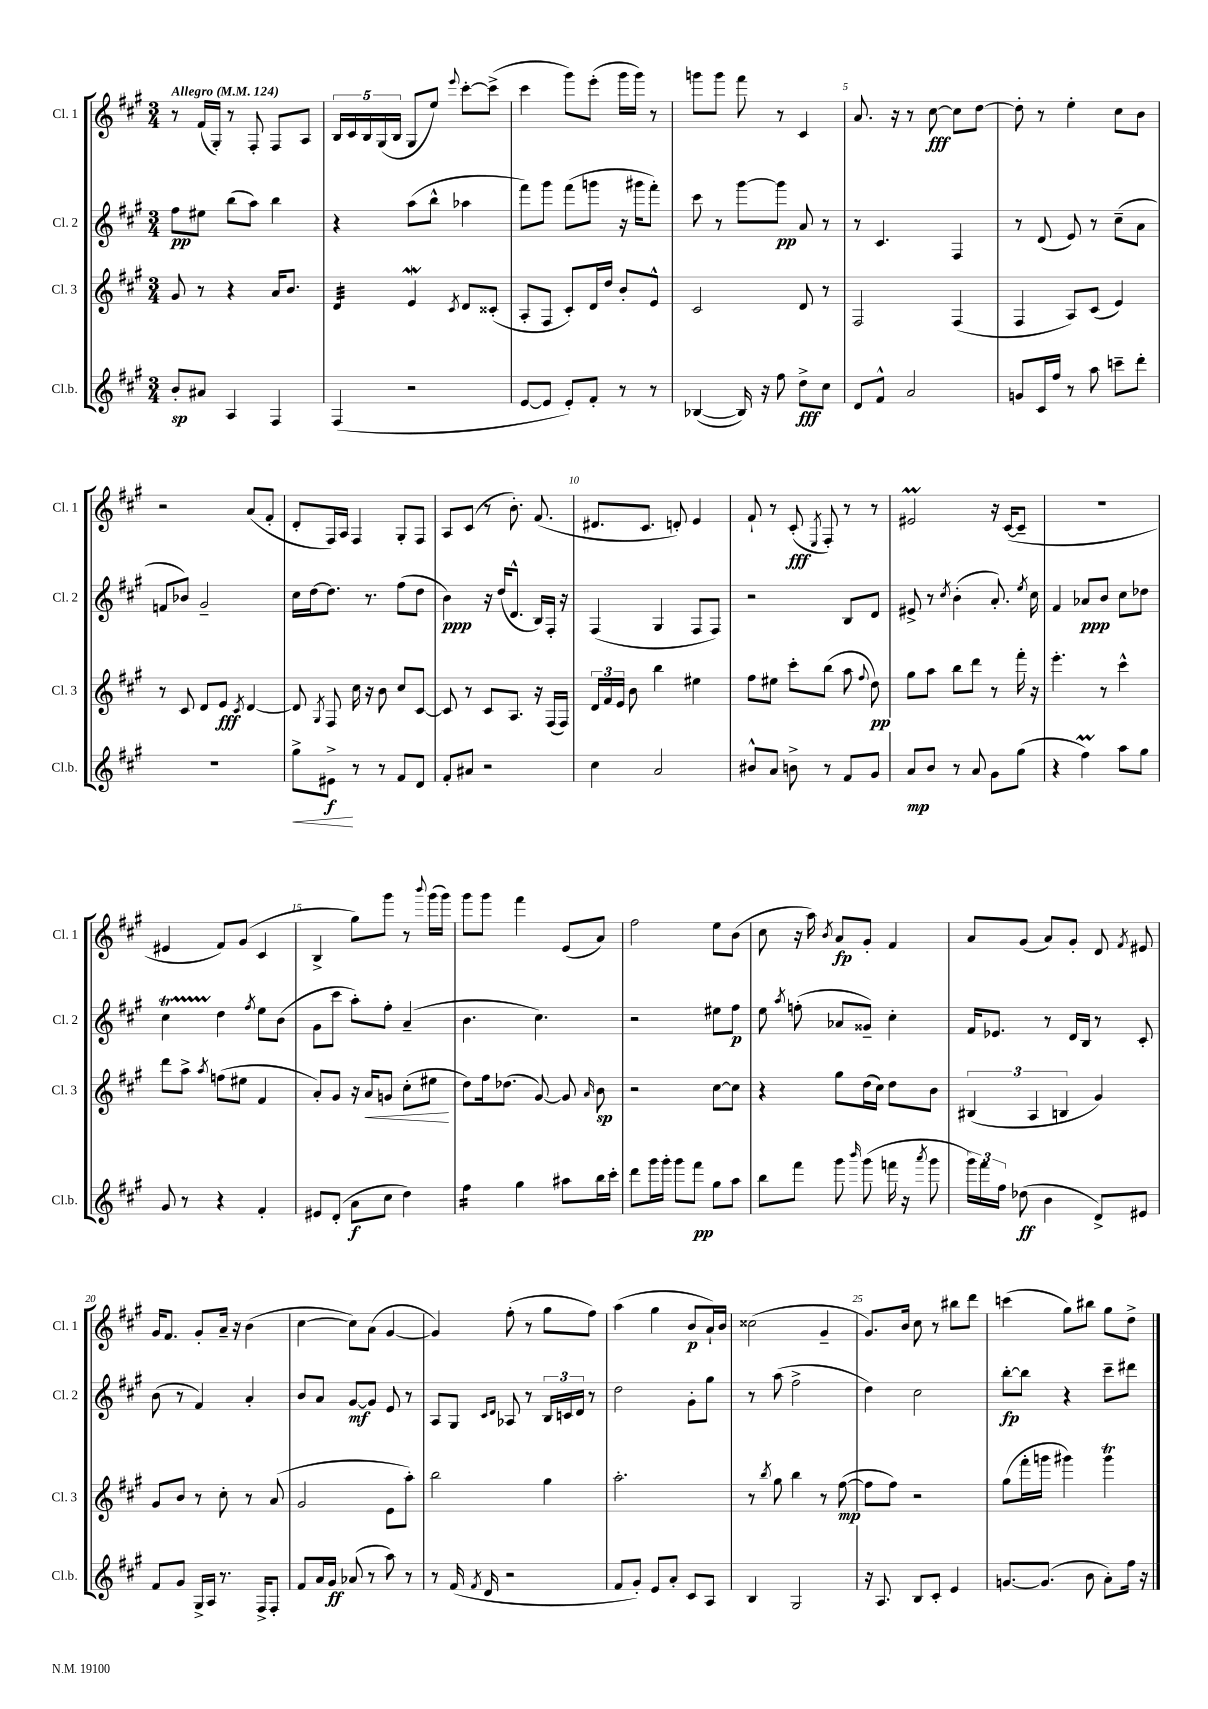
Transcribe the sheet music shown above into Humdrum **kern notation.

**kern	**dynam	**kern	**dynam	**kern	**dynam	**kern	**dynam
*part4	*part4	*part3	*part3	*part2	*part2	*part1	*part1
*staff4	*staff4	*staff3	*staff3	*staff2	*staff2	*staff1	*staff1
*I"Cl.b.	*	*I"Cl. 3	*	*I"Cl. 2	*	*I"Cl. 1	*
*I'Cl.b.	*	*I'Cl. 3	*	*I'Cl. 2	*	*I'Cl. 1	*
*clefG2	*	*clefG2	*	*clefG2	*	*clefG2	*
*k[f#c#g#]	*	*k[f#c#g#]	*	*k[f#c#g#]	*	*k[f#c#g#]	*
*M3/4	*	*M3/4	*	*M3/4	*	*M3/4	*
*MM124	*	*MM124	*	*MM124	*	*MM124	*
=1	=1	=1	=1	=1	=1	=1	=1
!	!	!	!	!	!	!LO:TX:a:B:t=Allegro	!
8b'/L	sp	8g#/	.	8ff#\L	pp	8r	.
8a#X/J	.	8r	.	8ee#X\J	.	(16f#/LL	.
.	.	.	.	.	.	16G#'/JJ)	.
4A/	.	4r	.	(8bb\L	.	8r	.
.	.	.	.	8aa\J)	.	8F#'/	.
4F#/	.	16a/KL	.	4bb\	.	8F#/L	.
.	.	8.b/J	.	.	.	.	.
.	.	.	.	.	.	8A/J	.
=2	=2	=2	=2	=2	=2	=2	=2
*	*	*tremolo	*	*	*	*	*
(4F#/	.	32d/LLL	.	4r	.	20B/LL	.
.	.	32d/	.	.	.	.	.
.	.	.	.	.	.	20c#/	.
.	.	32d/	.	.	.	.	.
.	.	32d/	.	.	.	.	.
.	.	.	.	.	.	20B/	.
.	.	32d/	.	.	.	.	.
.	.	.	.	.	.	(20G#/	.
.	.	32d/	.	.	.	.	.
.	.	32d/	.	.	.	.	.
.	.	.	.	.	.	20B/JJ	.
.	.	32d/JJJ	.	.	.	.	.
*	*	*Xtremolo	*	*	*	*	*
2r	.	4eW/	.	(8aa\L	.	8G#/L	.
.	.	.	.	8bb^^\J	.	8ee/J)	.
.	.	8qc#/	.	.	.	8qqeee/	.
.	.	8d/L	.	4aa-X\	.	[8ccc#'\L	.
.	.	(8c##X'/J	.	.	.	(8ccc#^\J]	.
=3	=3	=3	=3	=3	=3	=3	=3
[8e/L	.	8A'/L	.	8fff#\L)	.	4ccc#\	.
8e/J]	.	8F#/J	.	8ggg#\J	.	.	.
8e'/L)	.	8c#'/L)	.	(8fff#\L	.	8ggg#\L)	.
8f#'/J	.	16d/L	.	8gggn\J	.	(8eee'\J	.
.	.	16dd/JJ	.	.	.	.	.
8r	.	8b'/L	.	16r	.	16ggg#\LL	.
.	.	.	.	16ggg#X\KL	.	16ggg#\JJ)	.
8r	.	8e^^/J	.	8fff#'\J)	.	8r	.
=4	=4	=4	=4	=4	=4	=4	=4
([4B-X/	.	2c#/	.	8ccc#\	.	8gggn\L	.
.	.	.	.	8r	.	8ggg\J	.
16B-/])	.	.	.	[8ggg#\L	.	8fff#\	.
16r	.	.	.	.	.	.	.
8ff#\	.	.	.	8ggg#\J]	pp	8r	.
8dd^\L	fff	8d/	.	8a/	.	4c#/	.
8cc#\J	.	8r	.	8r	.	.	.
=5	=5	=5	=5	=5	=5	=5	=5
8d/L	.	2F#/	.	8r	.	8.a/	.
8f#^^/J	.	.	.	4.c#/	.	.	.
.	.	.	.	.	.	16r	.
2a/	.	.	.	.	.	8r	.
.	.	.	.	.	.	[8cc#\	fff
.	.	(4F#/	.	4F#/	.	8cc#\L]	.
.	.	.	.	.	.	[8dd\J	.
=6	=6	=6	=6	=6	=6	=6	=6
8gn/L	.	4F#/	.	8r	.	8dd'\]	.
16c#/L	.	.	.	(8d/	.	8r	.
16ff#/JJ	.	.	.	.	.	.	.
8r	.	8A/L)	.	8e/)	.	4ee'\	.
8aa\	.	(8c#/J	.	8r	.	.	.
8cccn~\L	.	4e/)	.	(8cc#~\L	.	8cc#\L	.
8ddd'\J	.	.	.	8a\J	.	8b\J	.
!!LO:LB:g=z
=7	=7	=7	=7	=7	=7	=7	=7
2.r	.	8r	.	8fn/L	.	2r	.
.	.	8c#/	.	8b-X/J)	.	.	.
.	.	8d/L	.	2g#~/	.	.	.
.	.	8e/J	fff	.	.	.	.
.	.	8qc#/	.	.	.	.	.
.	.	[4d/	.	.	.	(8a/L	.
.	.	.	.	.	.	8f#'/J	.
=8	=8	=8	=8	=8	=8	=8	=8
!	!LO:HP:b	!	!	!	!	!	!
8gg#^\L	<	8d/]	.	16cc#\LL	.	8d'/L	.
.	.	.	.	[16dd\J	.	.	.
.	.	8qG#/	.	.	.	.	.
8e#X^\J	f	8F#/	.	8.dd\J]	.	16F#/L)	.
.	.	.	.	.	.	16A/JJ	.
8r	[	16cc#\	.	.	.	4F#/	.
.	.	16r	.	8.r	.	.	.
8r	.	8b\	.	.	.	.	.
8f#/L	.	8cc#/L	.	(8ff#\L	.	8G#'/L	.
8d/J	.	[8c#/J	.	8dd\J	.	8F#/J	.
=9	=9	=9	=9	=9	=9	=9	=9
8f#'/L	.	8c#/]	.	4b\)	ppp	8A/L	.
8a#X/J	.	8r	.	.	.	(8c#/J	.
2r	.	8c#/L	.	16r	.	8r	.
.	.	.	.	(16dd/KL	.	.	.
.	.	8.A/J	.	8.d^^/J	.	8.b'\)	.
.	.	16r	.	16B/LL)	.	(8.f#/	.
.	.	(16F#/LL	.	16F#'/JJ	.	.	.
.	.	16F#/JJ)	.	16r	.	.	.
=10	=10	=10	=10	=10	=10	=10	=10
4cc#\	.	24d/LL	.	(4F#/	.	8.d#X/L	.
.	.	24f#/	.	.	.	.	.
.	.	24e/JJ	.	.	.	.	.
.	.	8b\	.	.	.	.	.
.	.	.	.	.	.	8.c#/J	.
2a/	.	4bb\	.	4G#/	.	.	.
.	.	.	.	.	.	8dn'/)	.
.	.	4ee#X\	.	8F#/L	.	4e/	.
.	.	.	.	8F#/J)	.	.	.
=11	=11	=11	=11	=11	=11	=11	=11
8b#X^^/L	.	8ff#\L	.	2r	.	8f#`/	.
8a/J	.	8ee#X\J	.	.	.	8r	.
8bn^\	.	8ccc#'\L	.	.	.	(8c#'/	fff
.	.	.	.	.	.	8qE/	.
8r	.	(8bb\J	.	.	.	8F#'/)	.
8f#/L	.	8aa\	.	8B/L	.	8r	.
.	.	8qqff#/	.	.	.	.	.
8g#/J	.	8dd\)	pp	8d/J	.	8r	.
=12	=12	=12	=12	=12	=12	=12	=12
8a/L	mp	8gg#\L	.	8e#X^/	.	2e#Xm/	.
8b/J	.	8aa\J	.	8r	.	.	.
.	.	.	.	8qcc#/	.	.	.
8r	.	8bb\L	.	(4b'\	.	.	.
8a/	.	8ddd\J	.	.	.	.	.
8g#\L	.	8r	.	8.a'/)	.	16r	.
.	.	.	.	.	.	([16c#/KL	.
(8gg#\J	.	16fff#'\	.	.	.	8c#~/J]	.
.	.	.	.	8qee/	.	.	.
.	.	16r	.	16cc#\	.	.	.
=13	=13	=13	=13	=13	=13	=13	=13
4r	.	4.eee'\	.	4f#/	.	2.r	.
4ff#M\)	.	.	.	8a-X/L	ppp	.	.
.	.	8r	.	8b/J	.	.	.
8aa\L	.	4ccc#^^\	.	8cc#\L	.	.	.
8gg#\J	.	.	.	8dd-X\J	.	.	.
!!LO:LB:g=z
=14	=14	=14	=14	=14	=14	=14	=14
8g#/	.	8ddd\L	.	4cc#t\	.	4e#X/	.
8r	.	8aa^\J	.	.	.	.	.
.	.	8qaa/	.	.	.	.	.
4r	.	(8ffn\L	.	4dd\	.	8f#/L)	.
.	.	8ee#X\J	.	.	.	(8g#/J	.
.	.	.	.	8qff#/	.	.	.
4f#'/	.	4f#/	.	8ee\L	.	4c#/	.
.	.	.	.	(8b\J	.	.	.
=15	=15	=15	=15	=15	=15	=15	=15
8e#X/L	.	8a'/L)	.	8g#\L	.	4B^/	.
(8d'/J	.	8g#/J	.	8ccc#\J	.	.	.
8a\L	f	16r	.	8aa'\L)	.	8gg#\L)	.
!	!	!	!LO:HP:b	!	!	!	!
.	.	16a/KL	<	.	.	.	.
8cc#\J	.	8gn/J	.	8ff#'\J	.	8ggg#\J	.
4dd\)	.	(8cc#'\L	.	(4a~/	.	8r	.
.	.	.	.	.	.	8qqbbb/	.
.	.	8ee#X\J	.	.	.	(16ggg#\LL	.
.	.	.	.	.	.	16ggg#\JJ)	.
.	.	.	[	.	.	.	.
=16	=16	=16	=16	=16	=16	=16	=16
*tremolo	*	*	*	*	*	*	*
16ff#\LL	.	8dd\L)	.	4.b\	.	8ggg#\L	.
16ff#\	.	.	.	.	.	.	.
16ff#\	.	16ff#\k	.	.	.	8ggg#\J	.
16ff#\JJ	.	(8.dd-X\J	.	.	.	.	.
*Xtremolo	*	*	*	*	*	*	*
4gg#\	.	.	.	.	.	4fff#\	.
.	.	[8g#/)	.	4.cc#\)	.	.	.
8aa#X\L	.	8g#/]	.	.	.	(8e/L	.
.	.	16qqa/	.	.	.	.	.
16bb\L	.	8b\	sp	.	.	8a/J)	.
16ccc#'\JJ	.	.	.	.	.	.	.
=17	=17	=17	=17	=17	=17	=17	=17
8ddd\L	.	2r	.	2r	.	2ff#\	.
16ggg#\L	.	.	.	.	.	.	.
16ggg#'\JJ	.	.	.	.	.	.	.
8ggg#\L	.	.	.	.	.	.	.
8fff#\J	pp	.	.	.	.	.	.
8gg#\L	.	[8cc#\L	.	8ee#X\L	.	8ee\L	.
8aa\J	.	8cc#\J]	.	8ff#\J	p	(8b\J	.
=18	=18	=18	=18	=18	=18	=18	=18
8bb\L	.	4r	.	8ee\	.	8cc#\	.
.	.	.	.	8qaa/	.	.	.
8fff#\J	.	.	.	(8ffn'\	.	16r	.
.	.	.	.	.	.	16aa\)	.
.	.	.	.	.	.	8qb/	.
8ggg#\	.	8gg#\L	.	8a-X/L	.	8a/L	fp
16qqbbb/	.	.	.	.	.	.	.
(8ggg#\	.	(16dd\L	.	8g##X~/J)	.	8g#'/J	.
.	.	16cc#\JJ)	.	.	.	.	.
16fffn\	.	8dd\L	.	4cc#'\	.	4f#/	.
16r	.	.	.	.	.	.	.
8qaaa/	.	.	.	.	.	.	.
8ggg#\	.	8b\J	.	.	.	.	.
=19	=19	=19	=19	=19	=19	=19	=19
24ggg#\LL)	.	(6B#X/	.	16f#/KL	.	8a/L	.
24fff#\	.	.	.	.	.	.	.
.	.	.	.	8.e-X/J	.	.	.
24ff#\JJ	.	.	.	.	.	.	.
(8dd-X\	ff	.	.	.	.	(8g#/J	.
.	.	6A/	.	.	.	.	.
4b\	.	.	.	8r	.	8a/L)	.
.	.	6Bn/	.	.	.	.	.
.	.	.	.	16d/LL	.	8g#'/J	.
.	.	.	.	16B/JJ	.	.	.
8d^/L)	.	4g#/)	.	8r	.	8d/	.
.	.	.	.	.	.	8qf#/	.
8e#X/J	.	.	.	8c#'/	.	8e#X/	.
!!LO:LB:g=z
=20	=20	=20	=20	=20	=20	=20	=20
8f#/L	.	8g#/L	.	(8b\	.	16g#/KL	.
.	.	.	.	.	.	8.f#/J	.
8g#/J	.	8b/J	.	8r	.	.	.
16G#^/LL	.	8r	.	4f#/)	.	8g#'/L	.
16A/JJ	.	.	.	.	.	.	.
8.r	.	8cc#'\	.	.	.	16a~/Jk	.
.	.	.	.	.	.	16r	.
.	.	8r	.	4a'/	.	(4b\	.
16F#^/KL	.	.	.	.	.	.	.
8F#'/J	.	(8a/	.	.	.	.	.
=21	=21	=21	=21	=21	=21	=21	=21
8f#/L	.	2g#/	.	8b/L	.	[4cc#\	.
16a/L	.	.	.	8a/J	.	.	.
16g#/JJ	ff	.	.	.	.	.	.
(8a-X/	.	.	.	[8g#/L	mf	8cc#\L])	.
8r	.	.	.	8g#/J]	.	(8a\J	.
8aa\)	.	8e\L	.	8e/	.	[4g#/	.
8r	.	8aa'\J)	.	8r	.	.	.
=22	=22	=22	=22	=22	=22	=22	=22
8r	.	2bb\	.	8A/L	.	4g#/])	.
(16f#/	.	.	.	8G#/J	.	.	.
8qf#/	.	.	.	.	.	.	.
16d/	.	.	.	.	.	.	.
.	.	.	.	16qqc#/LL	.	.	.
.	.	.	.	16qqd/JJ	.	.	.
2r	.	.	.	8A-X/	.	(8ff#'\	.
.	.	.	.	8r	.	8r	.
.	.	4gg#\	.	24B/LL	.	8gg#\L	.
.	.	.	.	24cn/	.	.	.
.	.	.	.	24d/JJ	.	.	.
.	.	.	.	8r	.	8ff#\J)	.
=23	=23	=23	=23	=23	=23	=23	=23
8f#/L	.	2.aa'\	.	2dd\	.	(4aa\	.
8g#'/J)	.	.	.	.	.	.	.
8e/L	.	.	.	.	.	4gg#\	.
8a'/J	.	.	.	.	.	.	.
8c#/L	.	.	.	8g#'\L	.	8b/L	p
8A/J	.	.	.	8gg#\J	.	16a`/L)	.
.	.	.	.	.	.	16b/JJ	.
=24	=24	=24	=24	=24	=24	=24	=24
4B/	.	8r	.	8r	.	(2cc##X\	.
.	.	8qbb/	.	.	.	.	.
.	.	8gg#\	.	(8aa\	.	.	.
2G#/	.	4bb\	.	2ff#^\	.	.	.
.	.	8r	.	.	.	4g#~/	.
.	.	([8ff#\	mp	.	.	.	.
=25	=25	=25	=25	=25	=25	=25	=25
16r	.	8ff#\L]	.	4dd\)	.	8.g#/L)	.
8.A/	.	.	.	.	.	.	.
.	.	8ff#\J)	.	.	.	.	.
.	.	.	.	.	.	16b/Jk	.
8B/L	.	2r	.	2cc#\	.	8cc#\	.
8c#'/J	.	.	.	.	.	8r	.
4e/	.	.	.	.	.	8bb#X\L	.
.	.	.	.	.	.	8ddd\J	.
=26	=26	=26	=26	=26	=26	=26	=26
[8.gn/L	.	(8gg#\L	.	[8bb'\L	fp	(4cccn\	.
.	.	16fff#'\L	.	8bb\J]	.	.	.
(8.g/J]	.	16gggn\JJ	.	.	.	.	.
.	.	4ggg#X\)	.	4r	.	8gg#\L)	.
8b\	.	.	.	.	.	8bb#X\J	.
8a'\L)	.	4ggg#t\	.	8ccc#~\L	.	8gg#\L	.
16ff#\Jk	.	.	.	8ddd#X\J	.	8dd^\J	.
16r	.	.	.	.	.	.	.
==	==	==	==	==	==	==	==
*-	*-	*-	*-	*-	*-	*-	*-
